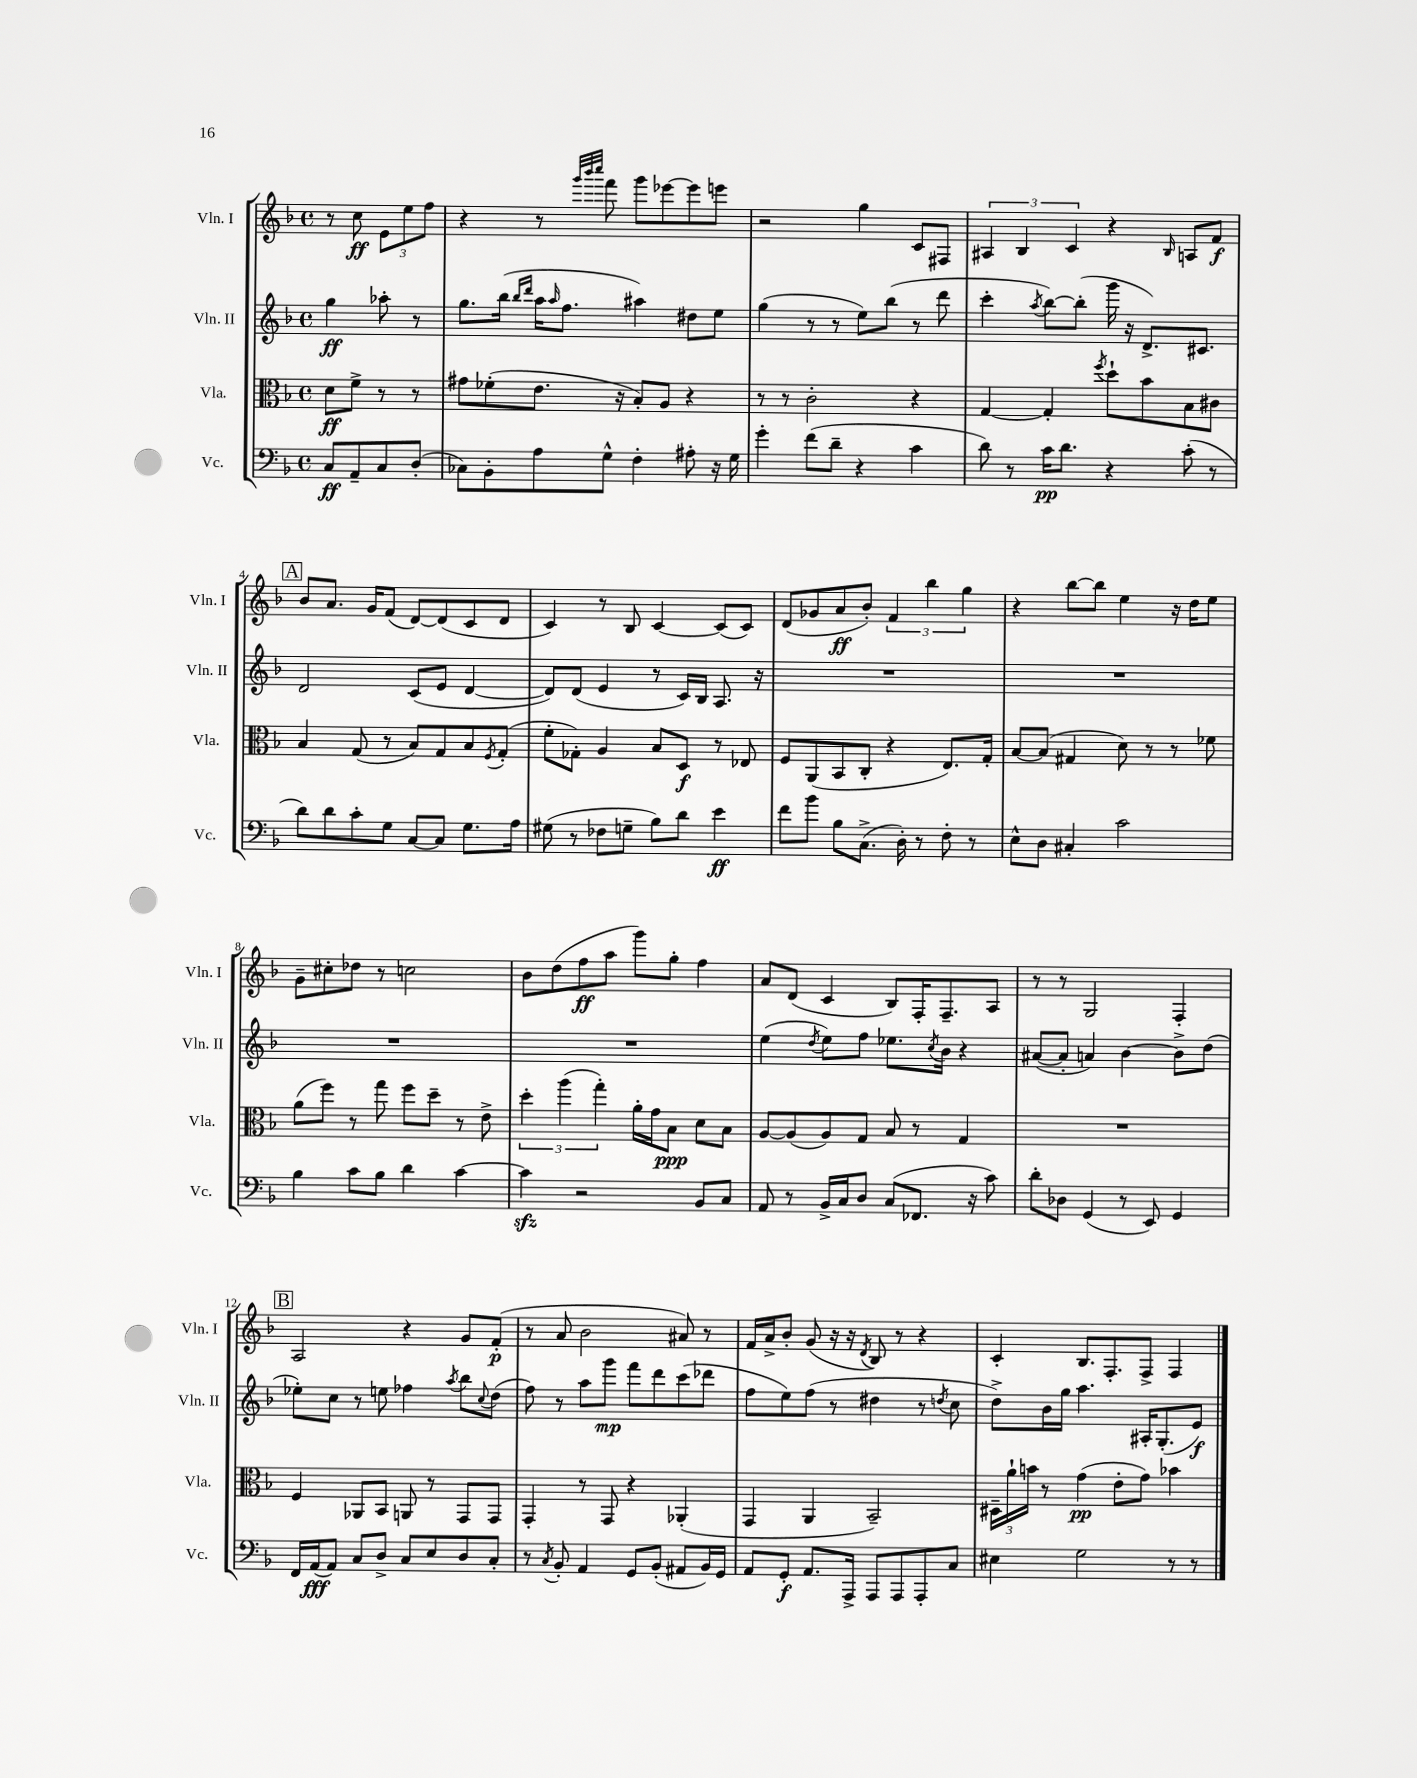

**kern	**dynam	**kern	**dynam	**kern	**dynam	**kern	**dynam
*part4	*part4	*part3	*part3	*part2	*part2	*part1	*part1
*staff4	*staff4	*staff3	*staff3	*staff2	*staff2	*staff1	*staff1
*I"Vc.	*	*I"Vla.	*	*I"Vln. II	*	*I"Vln. I	*
*I'Vc.	*	*I'Vla.	*	*I'Vln. II	*	*I'Vln. I	*
*clefF4	*	*clefC3	*	*clefG2	*	*clefG2	*
*k[b-]	*	*k[b-]	*	*k[b-]	*	*k[b-]	*
*M4/4	*	*M4/4	*	*M4/4	*	*M4/4	*
*met(c)	*	*met(c)	*	*met(c)	*	*met(c)	*
=	=	=	=	=	=	=	=
8C/L	ff	8d\L	ff	4gg\	ff	8r	.
8AA~/	.	8f^\J	.	.	.	8cc\	ff
8C/	.	8r	.	8aa-X'\	.	12e\L	.
.	.	.	.	.	.	12ee\	.
(8D'/J	.	8r	.	8r	.	.	.
.	.	.	.	.	.	12ff\J	.
=1	=1	=1	=1	=1	=1	=1	=1
8C-X\L)	.	8g#X\L	.	8.gg\L	.	4r	.
8BB-'\	.	(8f-X'\	.	.	.	.	.
.	.	.	.	(16bb-\Jk	.	.	.
.	.	.	.	16qqbb-/LL	.	.	.
.	.	.	.	16qqddd/JJ	.	.	.
8A\	.	8.e\J	.	16aa\KL	.	8r	.
.	.	.	.	16qqaa/	.	.	.
.	.	.	.	8.ff\J	.	.	.
.	.	.	.	.	.	32qqggg/LLL	.
.	.	.	.	.	.	32qqbbb-/	.
.	.	.	.	.	.	32qqcccc/JJJ	.
8G^^\J	.	.	.	.	.	8fff\	.
.	.	16r	.	.	.	.	.
4F'\	.	8B-'/L)	.	4aa#X\)	.	8ggg\L	.
.	.	8A/J	.	.	.	[8eee-X\	.
8A#X'\	.	4r	.	8dd#X\L	.	8eee-\]	.
16r	.	.	.	8ee\J	.	8eeen\J	.
16G\	.	.	.	.	.	.	.
=2	=2	=2	=2	=2	=2	=2	=2
4g'\	.	8r	.	(4gg\	.	2r	.
.	.	8r	.	.	.	.	.
(8f\L	.	2c'\	.	8r	.	.	.
8d~\J	.	.	.	8r	.	.	.
4r	.	.	.	8ee\L)	.	4gg\	.
.	.	.	.	(8bb-\J	.	.	.
4c\	.	4r	.	8r	.	8c/L	.
.	.	.	.	8ddd\	.	8F#X/J	.
=3	=3	=3	=3	=3	=3	=3	=3
8d\)	.	[4G/	.	4ccc'\	.	6A#X/	.
8r	.	.	.	.	.	.	.
.	.	.	.	.	.	6B-/	.
.	.	.	.	8qaa/	.	.	.
16c\KL	pp	4G'/]	.	[8bb-\L)	.	.	.
8.d\J	.	.	.	.	.	.	.
.	.	.	.	.	.	6c/	.
.	.	.	.	(8bb-'\J]	.	.	.
.	.	8qff/	.	.	.	.	.
4r	.	8dd`\L	.	16ggg\	.	4r	.
.	.	.	.	16r	.	.	.
.	.	8b-\	.	8.d^/L)	.	.	.
.	.	.	.	.	.	16qqB-/	.
(8c'\	.	8B-\	.	.	.	8An/L	.
.	.	.	.	8.c#X/J	.	.	.
8r	.	8c#X\J	.	.	.	8f/J	f
!!LO:LB:g=z
!!LO:REH:place=s1:t=A
=4	=4	=4	=4	=4	=4	=4	=4
8d\L)	.	4B-/	.	2d/	.	8b-/L	.
8d\	.	.	.	.	.	8.a/J	.
8c'\	.	(8G/	.	.	.	.	.
.	.	.	.	.	.	16g/KL	.
8G\J	.	8r	.	.	.	(8f/J	.
[8C/L	.	8B-/L)	.	(8c/L	.	[8d/L)	.
8C/J]	.	8G/	.	8e/J	.	(8d/]	.
8.G\L	.	8B-/	.	[4d/	.	8c/	.
.	.	8qF/	.	.	.	.	.
.	.	(8G'/J	.	.	.	8d/J	.
16A\Jk	.	.	.	.	.	.	.
=5	=5	=5	=5	=5	=5	=5	=5
(8G#X\	.	8f'\L	.	8d/L])	.	4c/)	.
8r	.	8G-X'\J)	.	(8d/J	.	.	.
8F-X\L	.	4A/	.	4e/	.	8r	.
8Gn~\J	.	.	.	.	.	8B-/	.
8B-\L)	.	8B-/L	.	8r	.	[4c/	.
8d\J	.	8D/J	f	16c/LL)	.	.	.
.	.	.	.	16B-/JJ	.	.	.
4e\	ff	8r	.	8.A/	.	(8c/L]	.
.	.	8E-X/	.	.	.	8c/J)	.
.	.	.	.	16r	.	.	.
=6	=6	=6	=6	=6	=6	=6	=6
8f\L	.	8F/L	.	1r	.	(8d/L	.
8b-\J	.	(8AA/	.	.	.	8g-X/	.
8B-\L	.	8BB-/	.	.	.	8a/	ff
(8.C^\J	.	8C'/J	.	.	.	8b-'/J)	.
.	.	4r	.	.	.	6f/	.
16D'\)	.	.	.	.	.	.	.
8r	.	.	.	.	.	.	.
.	.	.	.	.	.	6bb-\	.
8F'\	.	8.E/L)	.	.	.	.	.
.	.	.	.	.	.	6gg\	.
8r	.	.	.	.	.	.	.
.	.	16G'/Jk	.	.	.	.	.
=7	=7	=7	=7	=7	=7	=7	=7
8E^^\L	.	[8B-/L	.	1r	.	4r	.
8D\J	.	(8B-/J]	.	.	.	.	.
4C#X'/	.	4G#X/	.	.	.	[8bb-\L	.
.	.	.	.	.	.	8bb-\J]	.
2c\	.	8d\)	.	.	.	4ee\	.
.	.	8r	.	.	.	.	.
.	.	8r	.	.	.	16r	.
.	.	.	.	.	.	16dd\KL	.
.	.	8f-X\	.	.	.	8ee\J	.
!!LO:LB:g=z
=8	=8	=8	=8	=8	=8	=8	=8
4B-\	.	(8a\L	.	1r	.	8g~\L	.
.	.	8ff\J)	.	.	.	8cc#X'\	.
8c\L	.	8r	.	.	.	8dd-X\J	.
8B-\J	.	8gg\	.	.	.	8r	.
4d\	.	8ff\L	.	.	.	2ccn\	.
.	.	8dd~\J	.	.	.	.	.
[4c\	.	8r	.	.	.	.	.
.	.	8e^\	.	.	.	.	.
=9	=9	=9	=9	=9	=9	=9	=9
4czz\]	.	6dd'\	.	1r	.	8b-\L	.
.	.	.	.	.	.	(8dd\	.
.	.	(6aa\	.	.	.	.	.
2r	.	.	.	.	.	8ff\	ff
.	.	6gg'\)	.	.	.	.	.
.	.	.	.	.	.	8aa\J	.
.	.	16a'\LL	.	.	.	8ggg\L)	.
.	.	16g\J	.	.	.	.	.
.	.	8B-\J	ppp	.	.	8gg'\J	.
8BB-/L	.	8d\L	.	.	.	4ff\	.
8C/J	.	8B-\J	.	.	.	.	.
=10	=10	=10	=10	=10	=10	=10	=10
8AA/	.	[8A/L	.	(4ee\	.	8a/L	.
8r	.	(8A/]	.	.	.	(8d/J	.
.	.	.	.	8qdd/	.	.	.
16BB-^/LL	.	8A/)	.	8ee\L)	.	4c/	.
16C/J	.	.	.	.	.	.	.
8D/J	.	8G/J	.	8ff\J	.	.	.
(8C/L	.	8B-/	.	8.ee-X\L	.	8B-/L)	.
8.FF-X/J	.	8r	.	.	.	16F'/K	.
.	.	.	.	8qcc/	.	.	.
.	.	.	.	16b-\Jk	.	8.F~/	.
.	.	4G/	.	4r	.	.	.
16r	.	.	.	.	.	.	.
8c\)	.	.	.	.	.	8A/J	.
=11	=11	=11	=11	=11	=11	=11	=11
8d'\L	.	1r	.	([8a#X/L	.	8r	.
8D-X\J	.	.	.	8a#'/J]	.	8r	.
(4GG/	.	.	.	4an/)	.	2G/	.
8r	.	.	.	[4b-\	.	.	.
8EE/)	.	.	.	.	.	.	.
4GG/	.	.	.	8b-^\L]	.	4F'/	.
.	.	.	.	(8dd\J	.	.	.
!!LO:LB:g=z
!!LO:REH:place=s1:t=B
=12	=12	=12	=12	=12	=12	=12	=12
16FF/LL	.	4F/	.	8ee-X'\L)	.	2A/	.
(16AA/J	fff	.	.	.	.	.	.
8AA/J)	.	.	.	8cc\J	.	.	.
8C/L	.	8AA-X/L	.	8r	.	.	.
8D^/J	.	8BB-/J	.	8een\	.	.	.
8C/L	.	8AAn/	.	4ff-X\	.	4r	.
8E/	.	8r	.	.	.	.	.
.	.	.	.	8qaa/	.	.	.
8D/	.	8GG/L	.	8bb-\L	.	8g/L	.
.	.	.	.	8qqcc/	.	.	.
8C'/J	.	8GG/J	.	(8dd\J	.	(8f'/J	p
=13	=13	=13	=13	=13	=13	=13	=13
8r	.	4GG'/	.	8ff\)	.	8r	.
8qC/	.	.	.	.	.	.	.
8BB-'/	.	.	.	8r	.	8a/	.
4AA/	.	8r	.	8aa\L	.	2b-\	.
.	.	8GG/	.	8ggg\J	mp	.	.
8GG/L	.	4r	.	8fff\L	.	.	.
(8BB-'/J	.	.	.	8ddd\	.	.	.
8AA#X/L	.	(4AA-X'/	.	(8ccc\	.	8a#X/)	.
16BB-/L)	.	.	.	8ddd-X\J	.	8r	.
16GG/JJ	.	.	.	.	.	.	.
=14	=14	=14	=14	=14	=14	=14	=14
8AA/L	.	4GG/	.	8ff\L	.	16f/LL	.
.	.	.	.	.	.	16a^/J	.
8GG'/J	f	.	.	8ee\)	.	8b-'/J	.
8.AA/L	.	4AA/	.	(8ff\J	.	(8g/	.
.	.	.	.	8r	.	16r	.
16AAA^/Jk	.	.	.	.	.	16r	.
.	.	.	.	.	.	8qd/	.
8AAA/L	.	2BB-~/)	.	4dd#X\	.	8B-/)	.
8AAA/	.	.	.	.	.	8r	.
8AAA'/	.	.	.	8r	.	4r	.
.	.	.	.	8qddn/	.	.	.
8C/J	.	.	.	8cc\	.	.	.
=15	=15	=15	=15	=15	=15	=15	=15
4E#X\	.	24D#X~\LL	.	8dd^\L)	.	4c'/	.
.	.	24a`\	.	.	.	.	.
.	.	24bn\JJ	.	.	.	.	.
.	.	8r	.	16b-\L	.	.	.
.	.	.	.	16gg\JJ	.	.	.
2G\	.	(4g\	pp	4.aa\	.	8.B-/L	.
.	.	.	.	.	.	8.F'/	.
.	.	8e'\L	.	.	.	.	.
.	.	8g\J)	.	16A#X'/KL	.	8F^/J	.
.	.	.	.	(8.G'/	.	.	.
8r	.	4b-X\	.	.	.	4F/	.
8r	.	.	.	8e/J)	f	.	.
==	==	==	==	==	==	==	==
*-	*-	*-	*-	*-	*-	*-	*-
